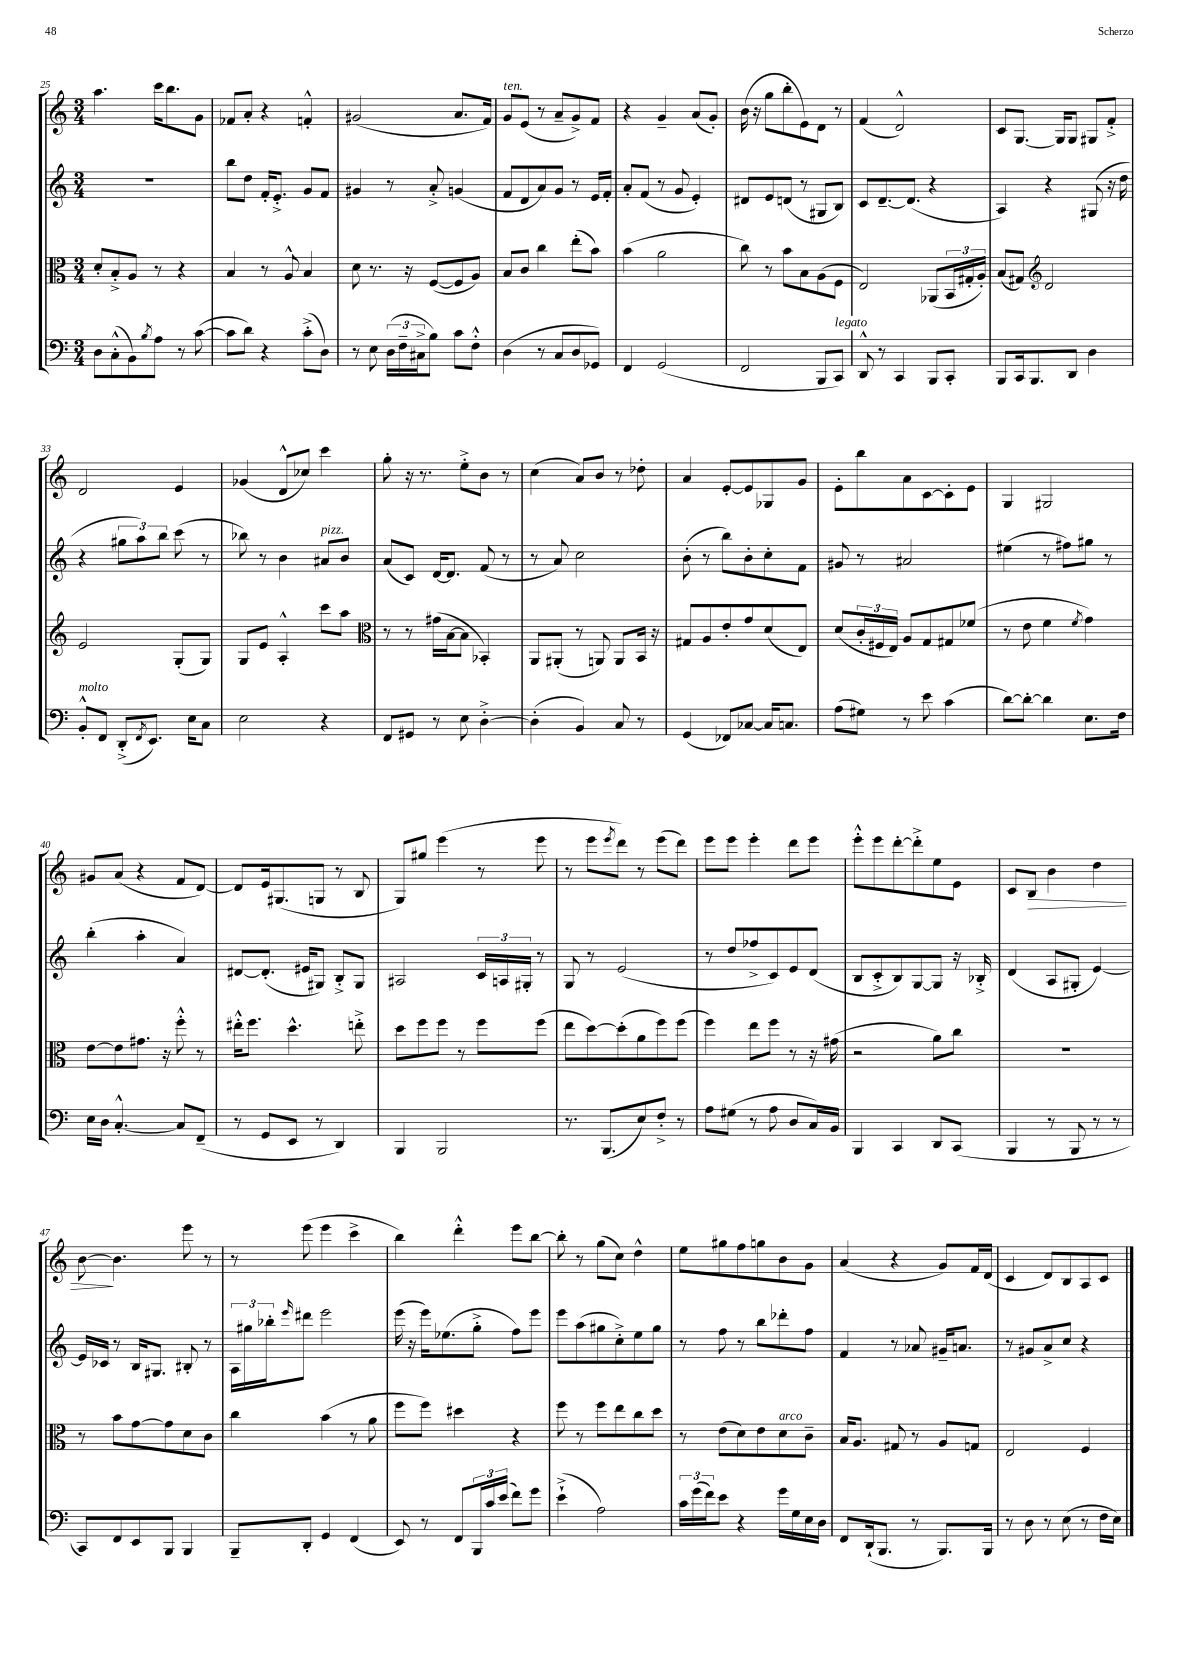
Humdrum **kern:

**kern	**kern	**kern	**kern
*staff4	*staff3	*staff2	*staff1
*clefF4	*clefC3	*clefG2	*clefG2
*k[]	*k[]	*k[]	*k[]
*M3/4	*M3/4	*M3/4	*M3/4
8D\L	8d'/L	2.r	4.aa\
(8C'^^\	8B'^/	.	.
8BB\)	8A/J	.	.
8qB/	.	.	.
8A\J	8r	.	16ccc\LK
.	.	.	8.bb\
8r	4r	.	.
([8c\	.	.	8g\J
=	=	=	=
8c\]L	4B/	8bb\L	8f-/L
8d\J)	.	8dd\J	8a'/J
4r	8r	16f'/LK	4r
.	.	8.e'^/J	.
.	8A^^/	.	.
(8c'^\L	4B/	8g/L	4f'^^/
8D\J)	.	8f/J	.
=	=	=	=
8r	8d\	4g#/	(2g#/
8E\	8.r	.	.
(24D\LL	.	8r	.
24F~\	.	.	.
.	16r	.	.
24C#^\J	.	.	.
8B\J)	([8F/L	8a'^/	.
8c\L	8F/]	(4g/	8.a/L
8F'^^\J	8A/J)	.	.
.	.	.	16f/Jk)
=	=	=	=
(4D\	8B/L	8f/L	8g/L
.	8c/J	8d/	(8e/J
8r	4cc\	8a/)	8r
8C/L	.	8g/J	8a~/L
8D/	(8ee'\L	8r	8g^/)
8GG-/J)	8b\J)	16e/LL	8f/J
.	.	16f'/JJ	.
=	=	=	=
4FF/	(4b\	8a'/L	4r
.	.	(8f/J	.
(2GG/	2a\	8r	4g~/
.	.	8g/	.
.	.	4e'/)	(8a/L
.	.	.	8g'/J)
=	=	=	=
2FF/	8cc\)	8d#/L	(16b\
.	.	.	16r
.	8r	8e/	8gg\L
.	8b\L	(8d/J	8bb'\
.	8B\	8r	8e\)
8BBB/L	(8A\	8G#/L	8d\J
8CC/J)	8F\J	8B/J)	8r
=	=	=	=
8DD^^/	2E/)	8c/L	(4f/
8r	.	[8.d~/	.
4CC/	.	.	2d^^/)
.	.	(8.d/]J	.
8BBB/L	(8AA-/L	4r	.
8CC'/J	24BB/L	.	.
.	24G#'/	.	.
.	24A'/JJ)	.	.
=	=	=	=
8BBB/L	(8B/L	4A/)	8c/L
16CC/k	8G#/J)	.	[8.G/J
8.BBB/	.	.	.
*	*clefG2	*	*
.	2d/	4r	.
.	.	.	16G/]LK
8DD/J	.	.	8G/J
4D\	.	(8G#/	8G#/L
.	.	16r	8f'^/J
.	.	16dd\	.
=	=	=	=
8BB'^^/L	2e/	4r	2d/
8FF/J	.	.	.
(8DD'^/L	.	12gg#\L	.
.	.	12aa\)	.
8qFF/	.	.	.
8.EE/J)	.	.	.
.	.	12bb\J	.
.	(8G'/L	(8ccc\	4e/
16E\LK	.	.	.
8C\J	8G/J)	8r	.
=	=	=	=
2E\	8G/L	8bb-\)	(4g-/
.	8e/J	8r	.
.	4A'^^/	4b\	8d^^/L
.	.	.	8cc-/J)
4r	8ccc\L	8a#/L	4ccc\
.	8aa\J	8b/J	.
=	=	=	=
*	*clefC3	*	*
8FF/L	8r	(8a/L	8gg'\
8GG#/J	8r	8c/J)	16r
.	.	.	8.r
8r	(16g#\LL	[16d/LK	.
.	[16B\J	8.d/]J	.
8E\	8B\]J	.	8ee'^\L
[4D'^\	4BB-'/)	(8f/	8b\J
.	.	8r	8r
=	=	=	=
(4D'\]	8AA/L	8r	(4cc\
.	(8AA#'/J	8a/)	.
4BB/)	8r	2cc\	8a/L)
.	8AA/)	.	8b/J
8C/	8AA/L	.	8r
8r	16BB/Jk	.	8dd-'\
.	16r	.	.
=	=	=	=
(4GG/	8G#/L	(8b'\	4a/
.	8A/	8r	.
8FF-/L)	8e'/	8bb\L)	[8e'/L
[8C-/J	8g/	8b'\	8e/]
16C-/]LK	(8d/	8cc'\	8G-/
8.C/J	.	.	.
.	8E/J)	8f\J	8g/J
=	=	=	=
(8A\L	(8d/L	8g#/	8e'\L
8G#\J)	24c'/L	8r	8bb\
.	24F#/	.	.
.	24E/JJ)	.	.
8r	8A/L	2a#/	8a\
8e\	8G/	.	[8c\
(4c\	8G#/	.	8c'\]
.	(8f-/J	.	8e\J
=	=	=	=
[8d\L)	8r	(4ee#\	4G/
8d'\_J	8e\	.	.
4d\]	4f\	8r	2G#/
.	.	8ff#\L)	.
.	8qf/	.	.
8.E\L	4g\)	8gg#\J	.
.	.	8r	.
16F\Jk	.	.	.
=	=	=	=
16E\LL	[8e\L	(4bb'\	8g#/L
16D\JJ	.	.	.
[4.C'^^/	8e\]	.	(8a/J
.	8.g#\J	4aa'\	4r
.	16r	.	.
8C/]L	8ff'^^\	4a/)	8f/L
(8FF~/J	8r	.	[8d/J)
=	=	=	=
8r	16ee#'^^\LK	[8d#/L	8d/]L
.	8.ff\J	.	.
8GG/L	.	(8.d#'/]J	16e/k
.	.	.	(8.G#/
8EE/J	4.dd^^\	.	.
.	.	16e#/LK	.
8r	.	8G#/J)	8G/J
4DD/)	.	8B'^/L	8r
.	8ee'^\	8G#/J	8B/
=	=	=	=
4BBB/	8dd\L	2A#/	8G/L)
.	8ff\	.	8gg#/J
2BBB/	8ff\J	.	(4eee\
.	8r	.	.
.	8ff\L	24c/LL	8r
.	.	24A/	.
.	.	24G#'/JJ	.
.	(8ff\J	8r	8eee\
=	=	=	=
8.r	8ee\L	8G/	8r
.	[8dd\)	8r	8eee\L
(8.BBB/L	.	.	.
.	.	.	8qeee/
.	(8dd'\]	(2e/	8ddd\J)
8E/)	8a\	.	8r
8F'^/J	8ff\)	.	(8eee\L
8r	(8ff\J	.	8ddd\J)
=	=	=	=
8A\L	4ff\)	8r	8eee\L
(8G#\J	.	8dd/L	8eee\J
8r	8ee\L	8ff-^/	4eee'\
8A\	8ff\J	8c/)	.
8D/L	8r	8e/	8ddd\L
16C/L)	16r	(8d/J	8eee\J
16BB/JJ	(16g#\	.	.
=	=	=	=
4BBB/	2r	8B/L	8eee'^^\L
.	.	8c'^/	8eee\
4CC/	.	8B/)	[8ddd'\
.	.	[8G/	8ddd'^\]
8DD/L	8a\L)	8G/]J	8ee\
(8CC/J	8cc\J	16r	8e\J
.	.	16B-'^/	.
=	=	=	=
4BBB/	2.r	(4d/	8c/L
.	.	.	8B/J
8r	.	8A/L	4b\
8BBB/	.	8G#'/J	.
8r	.	[4e/)	4dd\
8r	.	.	.
=	=	=	=
8CC/L)	8r	16e/]LL	[8b\
.	.	16c-/JJ	.
8FF/	8b\L	8r	4.b\]
8EE/	[8g\	16B/LK	.
.	.	8.G#/J	.
8BBB/J	8g\]	.	.
4BBB/	8d\	8B#'/	8eee\
.	8c\J	8r	8r
=	=	=	=
8BBB~/L	4cc\	24A\LL	8r
.	.	24gg#\	.
.	.	24bb-'\J	.
.	.	16qqeee/	.
8DD'/J	.	8ddd#\J	(8eee\
4GG/	(4b\	2eee\	4eee\
(4FF/	8r	.	4ccc^\
.	8a\	.	.
=	=	=	=
8EE/)	8ff\L	(16eee\	4bb\)
.	.	16r	.
8r	8ff\J)	16eee\LK)	.
.	.	(8.ee-\	.
8FF/L	4dd#\	.	4ddd'^^\
24BBB/L	.	8gg'^\J	.
24c/	.	.	.
(24e/JJ	.	.	.
8f\L)	4r	8ff\L)	8eee\L
8g\J	.	8eee\J	[8bb\J
=	=	=	=
(4e`^\	8ff\	8eee\L	8bb'\]
.	8r	(8aa\	8r
2A\)	8ff\L	8gg#\	(8gg\L
.	8ee\	8cc'^\)	8cc\J)
.	8cc\	8ee\	4dd^^\
.	8dd\J	8gg#\J	.
=	=	=	=
24c\LL	8r	8r	8ee\L
(24g\	.	.	.
24f\J)	.	.	.
8e\J	(8e\L	8ff\	8gg#\
4r	8d\)	8r	8ff\
.	8e\	8bb\L	8gg\
16g\LL	8d\	8ddd-'\	8b\
16G\	.	.	.
16E\	8c~\J	8ff\J	8g\J
16D\JJ	.	.	.
=	=	=	=
8FF/L	16B/LK	4f/	(4a/
.	8.A/J	.	.
(16DD`/k	.	.	.
8.BBB/J	.	.	.
.	8G#/	8r	4r
8r	8r	8a-/	.
8.BBB/L)	8A/L	16g#~/LK	8g/L)
.	.	8.a/J	.
.	8G/J	.	16f/L
16BBB/Jk	.	.	(16d/JJ
=	=	=	=
8r	2E/	8r	4c/
8D\	.	8g#/L	.
8r	.	8a^/	8d/L)
(8E\	.	8cc/J	8B/
8r	4F/	4r	8A/
16F\LL	.	.	8c/J
16E\JJ)	.	.	.
==	==	==	==
*-	*-	*-	*-
